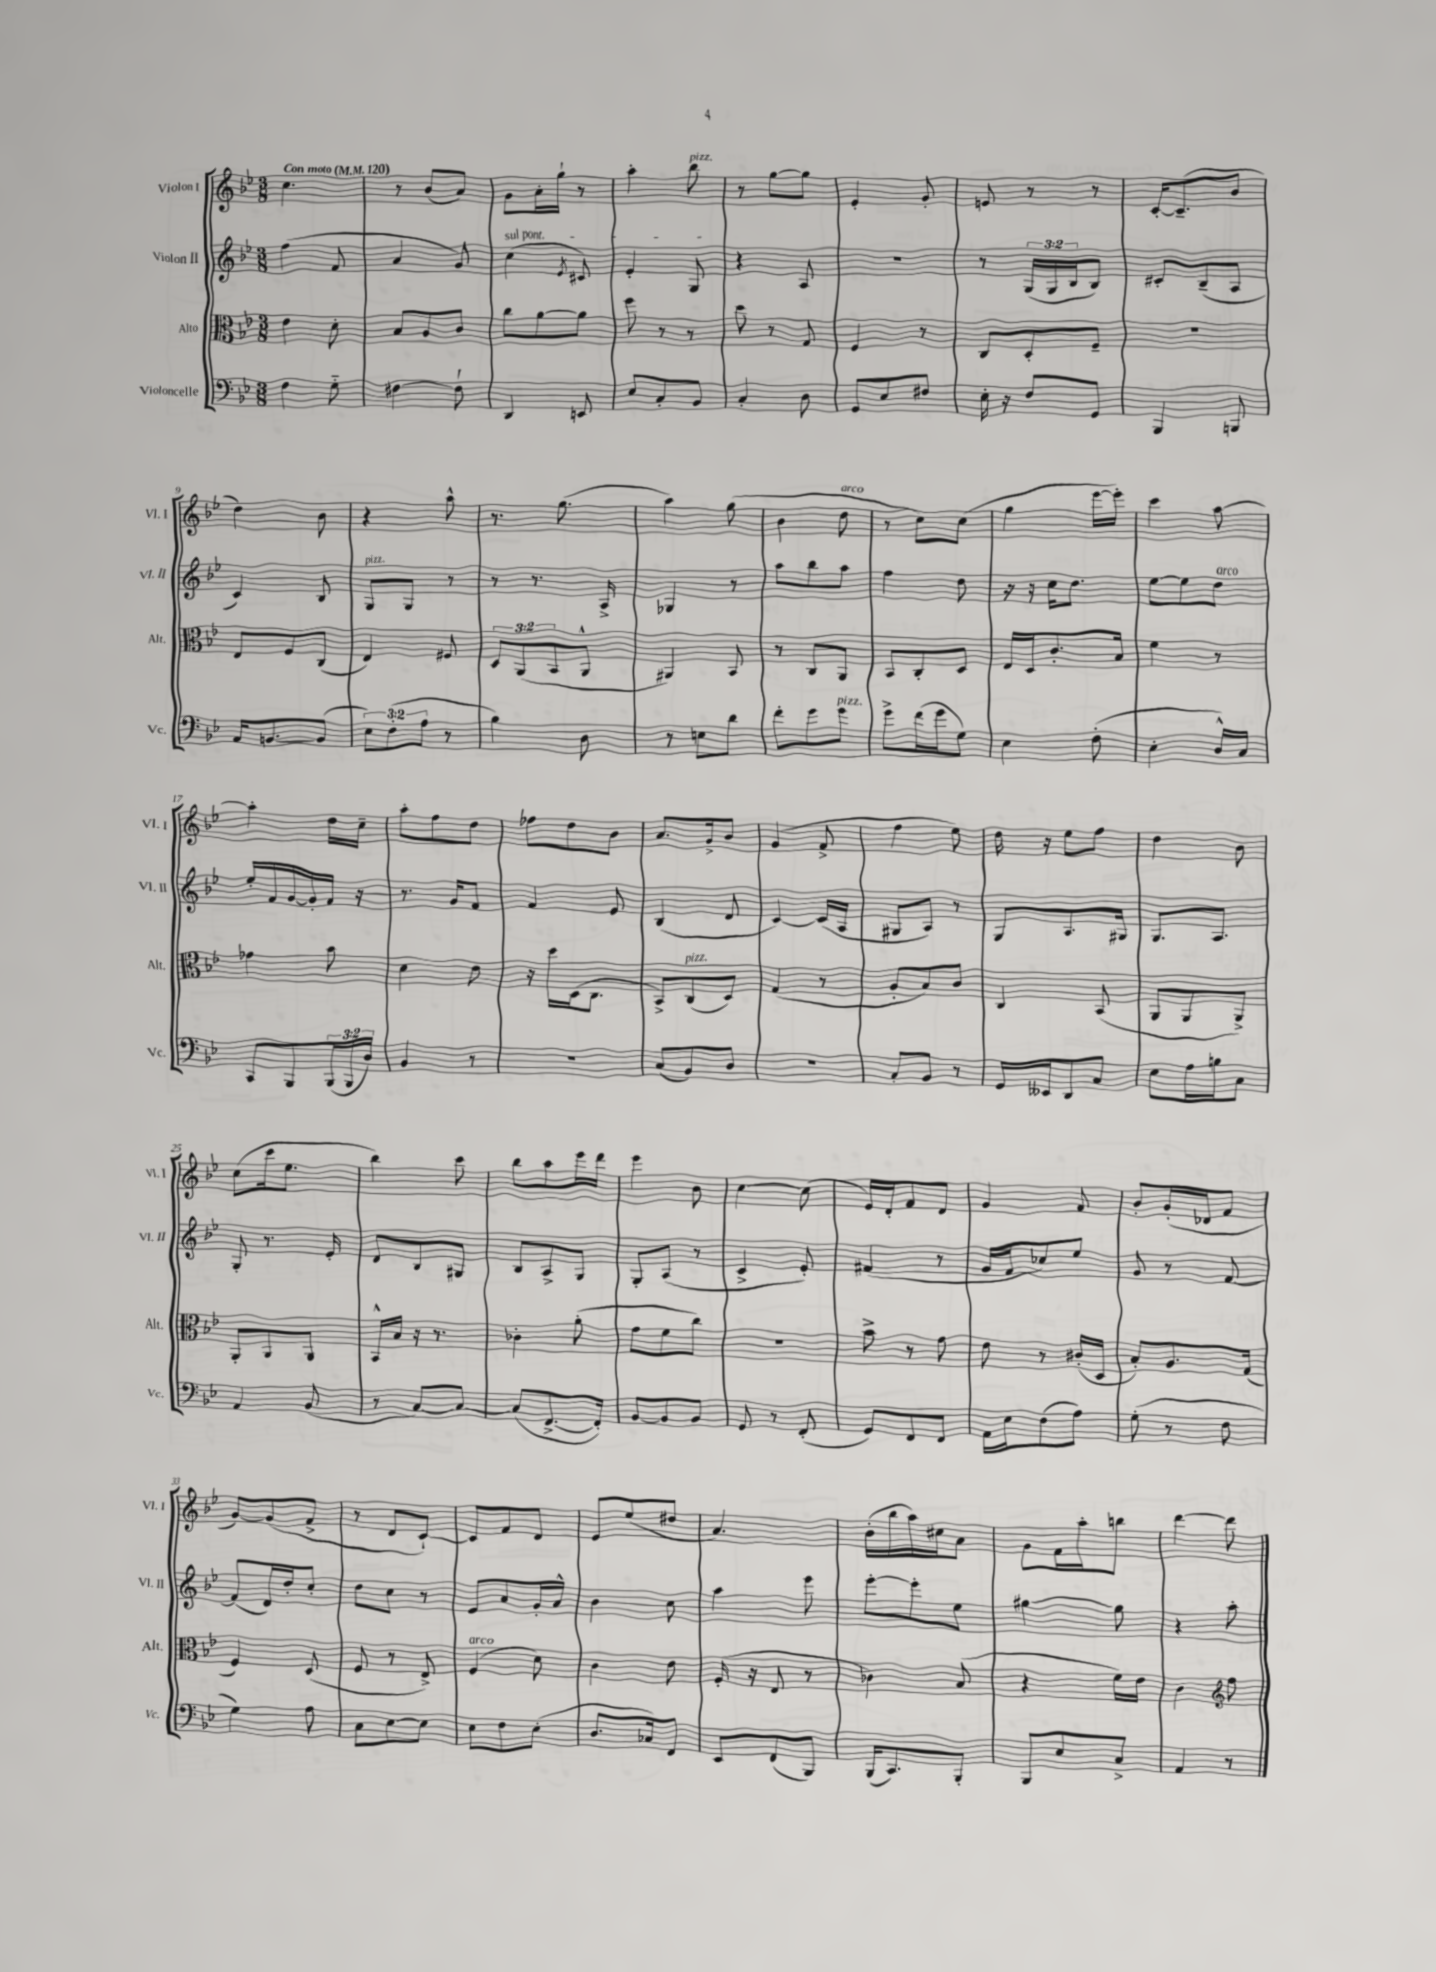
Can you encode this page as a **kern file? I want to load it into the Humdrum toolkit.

**kern	**kern	**kern	**kern
*staff4	*staff3	*staff2	*staff1
*clefF4	*clefC3	*clefG2	*clefG2
*k[b-e-]	*k[b-e-]	*k[b-e-]	*k[b-e-]
*M3/8	*M3/8	*M3/8	*M3/8
*MM120	*MM120	*MM120	*MM120
4F	4e-	(4ff	4.cc
8G'~	8d'	8f	.
=	=	=	=
[4F#	8B-	4a	8r
.	8A	.	(8b-
8F#`]	8c	8g)	8a)
=	=	=	=
4DD	8cc	(4cc	8g
.	[8a	.	16a'
.	.	.	16gg`
.	.	8qe-	.
8EE	8a]	8c#)	8r
=	=	=	=
8E-	8ff	4e-'	4aa'
8C'	8r	.	.
8BB-	8r	8G	8bb-
=	=	=	=
4C'	8dd	4r	8r
.	8r	.	[8gg
8D	8G	8A	8gg]
=	=	=	=
8GG	4F	4.r	4e-'
8E-	.	.	.
8F#	8r	.	8g'
=	=	=	=
16E-'	8C	8r	8e
16r	.	.	.
8F	8D'	(24G	8r
.	.	24G	.
.	.	24B-	.
8GG	8F~	8B-)	8r
=	=	=	=
4BBB-	4.r	8c#'	[16c'
.	.	.	(8.c~]
.	.	(8B-~	.
8BBB	.	8A	8b-
=	=	=	=
16AA	8E-	4c)	4dd)
[8.BB	.	.	.
.	8F	.	.
(8BB]	(8C	8B-	8b-
=	=	=	=
12E-)	4E-)	8G	4r
(12F'	.	.	.
.	.	8G	.
12A	.	.	.
8r	8F#	8r	8aa^^
=	=	=	=
4B-)	12D	8r	8.r
.	(12AA	.	.
.	.	8.r	.
.	12BB-	.	.
.	.	.	(8.gg
8D	8AA^^	.	.
.	.	16A^	.
=	=	=	=
8r	4AA#)	4G-	4aa)
8E	.	.	.
8d	8BB-	8r	(8gg
=	=	=	=
8f'	8r	8aa	4b-
8g	8C	8bb-	.
8g	8AA	8aa	8dd
=	=	=	=
8g^	8BB-	4ff	8r
(16f	8C'	.	8cc)
16g	.	.	.
8G)	8D	8dd	(8cc
=	=	=	=
4E-	16E-	16r	4gg
.	16D	16r	.
.	8.c'	16cc	.
.	.	8.dd	.
(8F'	.	.	[16eee-
.	16B-	.	16eee-'])
=	=	=	=
4E-'	4f	[8ee-	4ccc
.	.	8ee-]	.
16D^^)	8r	8dd	[8aa
16C	.	.	.
=	=	=	=
8CC	4g-	16ee-'	4aa']
.	.	16f	.
8BBB-	.	[16g	.
.	.	16g']	.
(24BBB-	8b-	16f	16dd
24BBB-	.	.	.
.	.	16r	16cc~
24D)	.	.	.
=	=	=	=
4BB-	4d	8.r	8aa'
.	.	.	8ff
.	.	16g	.
8r	8e-	8f	8dd
=	=	=	=
4.r	16r	4f	8ff-
.	16dd	.	.
.	(16D	.	8dd
.	8.C	.	.
.	.	8e-	8b-
=	=	=	=
(8C	8BB-^)	(4B-	8.a
8BB-)	(8C	.	.
.	.	.	16g^
8D	8D)	8d	8b-
=	=	=	=
4.r	(4G	[4c)	(4g
.	8r	(16c]	8f^
.	.	16A	.
=	=	=	=
8C'	8A'	8G#	4ff
8BB-	8B-)	8A)	.
8r	8c	8r	8ee-)
=	=	=	=
16GG	4C	8G	16dd
16EE--	.	.	16r
8DD	.	8.A	8ee-
8C	(8BB-	.	8ff
.	.	16G#	.
=	=	=	=
8E-	8AA	8.G	4dd
16A	8AA	.	.
16B	.	8.A	.
8C	8AA^)	.	8b-
=	=	=	=
4AA	8AA'	8G'	(8cc
.	8AA	8.r	16ccc
.	.	.	8.ee-
(8BB-	8AA	.	.
.	.	16e-'	.
=	=	=	=
8r	16BB-^^	8d	4bb-)
.	16B-	.	.
[8C)	16r	8B-	.
.	8.r	.	.
8C_	.	8G#	8ccc
=	=	=	=
(8C]	4c-'	8B-	8bb-
[8.FF^	.	8A^	8aa
.	(8a'	8G	16eee-
16FF'])	.	.	16ddd
=	=	=	=
[8BB-	8g	8G'	4eee-
8BB-]	8f	(8A	.
8BB-	8cc)	8r	8b-
=	=	=	=
8GG	4.r	4c^	[4cc
8r	.	.	.
(8FF'	.	8e-')	(8cc]
=	=	=	=
8GG)	8b-^	(4f#	16e-)
.	.	.	16d'
8FF	8r	.	8f
8FF	8g	8r	8d
=	=	=	=
16AA	8e-	16g	4g
16E-	.	16f	.
(8F	8r	8cc-)	.
8A)	(16c#'	8ee-	8f
.	16D	.	.
=	=	=	=
(8G'	8B-')	8g	8b-'
8r	8.A	8r	(16g'
.	.	.	16d-
8F	.	[8f	8f
.	(16G	.	.
=	=	=	=
4G)	4F)	(8f]	[8g)
.	.	16d)	(8g]
.	.	16dd'	.
8A	(8D	8cc'	8f^
=	=	=	=
8C	8F	8dd	8r
[8E-	8r	8cc	8d
8E-]	8E-^)	8r	[8c`)
=	=	=	=
8E-	(4F	8e-	8c]
8F	.	8a	8f
(8E-'	8d)	16g'	8d
.	.	16a^^	.
=	=	=	=
8.D	4c	4b-	8e-
.	.	.	(8ee-
16C-)	.	.	.
8FF	8e-	8cc	8dd#
=	=	=	=
8EE-	(16F'	4aa	4.a)
.	16r	.	.
(8FF	8E-	.	.
8BBB-)	8r	8eee-	.
=	=	=	=
(16BBB-	4c-)	[8eee-'	(16b-'
8.CC)	.	.	16bb-
.	.	8eee-']	16aa)
.	.	.	16cc#
8BBB-'	(8B-	8ee-	8a
=	=	=	=
8BBB-	4r	[4gg#	8g
8E-	.	.	16f
.	.	.	16aa'
8C^	16f)	8gg#]	8bb
.	16e-	.	.
=	=	=	=
4AA	4c	4r	[4ddd
*	*clefG2	*	*
8r	8ff	8aa'	8ddd]
==	==	==	==
*-	*-	*-	*-
